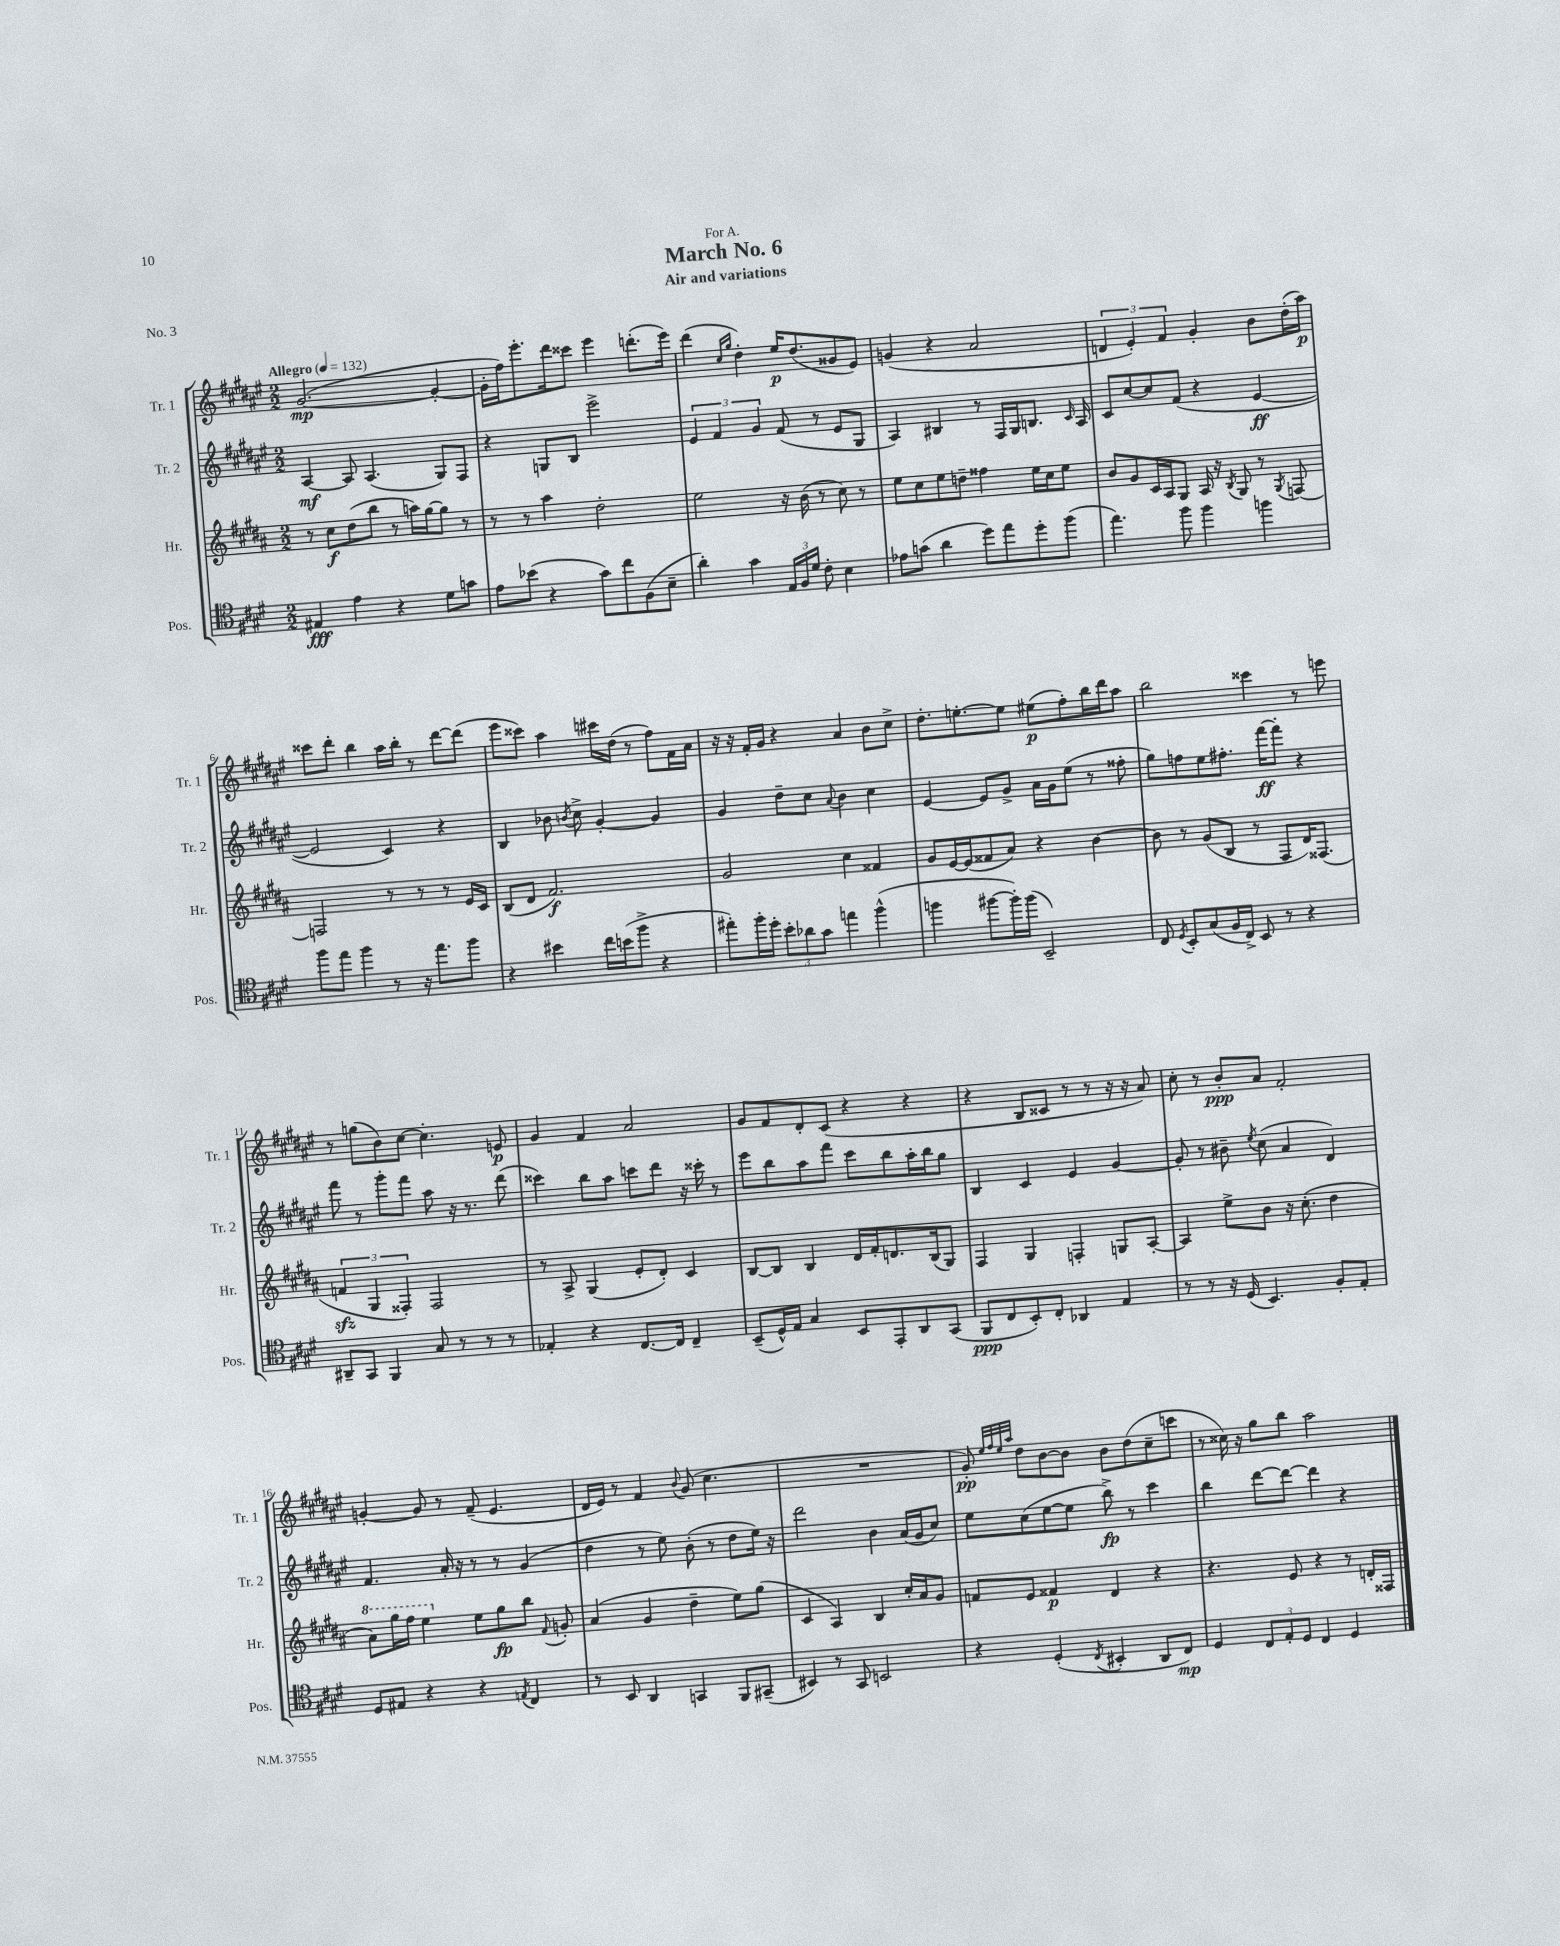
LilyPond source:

\header { title = "March No. 6" subtitle = "Air and variations" dedication = "For A." piece = "No. 3" }
<<
\new StaffGroup <<
\new Staff = "s0" \with { instrumentName = "Tr. 1" shortInstrumentName = "Tr. 1" } {
    \clef treble \key fis \major \numericTimeSignature \time 2/2 \tempo "Allegro" 4 = 132
    \autoBeamOff gis'2.~\mp( gis'4~-. |
    gis'16[-. fis''16) eis'''8.-. dis'''16 cisis'''8] eis'''4 d'''8.[-.( eis'''16]) |
    dis'''4( \grace { cis''16[ gis''16] } dis''4-.) eis''16[\p dis''8.( gisis'8 eis'8]) |
    g'4( r4 ais'2 |
    \tuplet 3/2 { d'4 eis'4-.) fis'4 } gis'4-. b'8[ dis''16-.( ais''16]\p) |
    cisis'''8[ dis'''8]-. b''4 ais''16[ b''16]-. r8 dis'''8[~ dis'''8]( |
    eis'''8[ cisis'''8]) ais''4 cis'''16[ dis''16]( r8 fis''8[) fis'16 ais'16] |
    r16 r16 fis'16[-. gis'16] r4 ais'4 b'8[ cis''8]-> |
    dis''8.[-. e''8.~-. e''8] eis''8[\p( fis''8-.) b''16 dis'''16 ais''8] |
    b''2 cisis'''4 r8 e'''8 |
    r8 g''8[( b'8) cis''8]~ cis''4.-. e'8\p |
    gis'4 fis'4 ais'2 |
    gis'8[ fis'8 dis'8-. cis'8]( r4 r4 |
    r4 b8[ cisis'8] r8 r8 r16 r16 ais'8) |
    cis''8-. r8 b'8[-.\ppp ais'8] fis'2-. |
    g'4~-. g'8 r8 fis'8--( eis'4. |
    dis'16[ eis'16]) r8 fis'4 \appoggiatura { b'8 } gis'8( cis''4. |
    R1 |
    gis'8-.\pp) \grace { eis''32[ fis''32 eis''32 ais''32] } dis''8[ b'8~ b'8] b'8[ dis''8( cis''8-- c'''8] |
    r8 cisis''16) r16 gis''8[ b''8] ais''2 \bar "|." |
}
\new Staff = "s1" \with { instrumentName = "Tr. 2" shortInstrumentName = "Tr. 2" } {
    \clef treble \key fis \major \numericTimeSignature \time 2/2
    \autoBeamOff ais4~\mf ais8 ais4.( gis8[) fis8] |
    r4 g8[ b8] eis'''2-> |
    \tuplet 3/2 { eis'4 fis'4 gis'4 } fis'8( r8 eis'8[ gis8] |
    ais4) bis4 r8 fis16[ gis16 b8.] \grace { cis'16 } ais16 |
    cis'8[ cis''8~ cis''8 fis'8]( r4 eis'4~\ff |
    eis'2 cis'4) r4 |
    b4 bes'8 \acciaccatura { b'8 } cis''8-> gis'4~-. gis'4 |
    gis'4 dis''8[-- cis''8] \appoggiatura { ais'8 } b'4 cis''4 |
    eis'4~ eis'8[ gis'8]-> ais'16[ gis'16 eis''8]( r8 fisis''8-. |
    gis''8[) f''8 eis''8 fis''8.]-. fis'''16[~\ff fis'''8]-. r4 |
    fis'''8 r8 gis'''8[-. fis'''8] ais''8 r16 r8. dis'''8( |
    cisis'''4) b''8[ ais''8] c'''8[ dis'''8] r16 cisis'''16-. r8 |
    eis'''8[ b''8 ais''8 fis'''8] cis'''8[ b''8 ais''16-. b''16 gis''8] |
    b4 cis'4 eis'4 gis'4~ |
    gis'8-. r8 bis'8-- \acciaccatura { eis''8 } cis''8( ais'4 dis'4) |
    fis'4. ais'16-. r16 r8 r8 gis'4( |
    dis''4 r8 eis''8) b'8-.( r8 dis''8[ eis''16]) r16 |
    dis'''2 b'4 ais'16[( gis'16 cis''8]) |
    eis''8[ cis''8( eis''8~ eis''8] b''8->\fp) r8 cis'''4 |
    b''4 dis'''8[~ dis'''8]~ dis'''4 r4 \bar "|." |
}
\new Staff = "s2" \with { instrumentName = "Hr." shortInstrumentName = "Hr." } {
    \clef treble \key b \major \numericTimeSignature \time 2/2
    \autoBeamOff r8 cis''8[\f dis''8( b''8] r8 a''16[) gis''16~ gis''8] r8 |
    r8 r8 ais''4 dis''2-. |
    e''2 r16 b'16( r8 cis''8) r8 |
    e''8[ cis''8 e''8 d''8]-- fisis''4 e''16[ cis''16 e''8] |
    b'8[ gis'8 cis'16 ais16 gis8] ais16 r16 \acciaccatura { b8 } gis8 r8 \acciaccatura { gis8 } f8~ |
    f2 r8 r8 r8 e'16[ cis'16] |
    b8[( dis'8] fis'2.\f) |
    gis'2 cis''4 fisis'4 |
    gis'8[ e'16~ e'16( fisis'8 ais'8]) r4 b'4~ |
    b'8 r8 gis'8[( b8] r8 fis8[ dis'16) fisis8.]( |
    \tuplet 3/2 { f'4\sfz gis4 fisis4-.) } fisis2 |
    r8 ais8-> gis4( e'8[-. dis'8]-.) cis'4 |
    b8[~ b8] b4 dis'16[ fis'16-. d'8. b16( gis8]) |
    fis4 gis4 f4-. g8[ ais8]~-. |
    ais4 e''8[-> b'8] r16 cis''8.-.( dis''4 |
    \ottava #1 ais''8[) gis'''16 fis'''16] e'''4 \ottava #0 e''8[ gis''8\fp b''8] \appoggiatura { fis'8 } g'8-. |
    ais'4( gis'4 dis''4-- e''8[) gis''8]( |
    cis'4 ais4) b4 cis''16[-. ais'16 gis'8] |
    f'8[ e'8] fisis'4\p dis'4 r4 |
    r4. e'8 r4 r8 d'16[-. fisis16] \bar "|." |
}
\new Staff = "s3" \with { instrumentName = "Pos." shortInstrumentName = "Pos." } {
    \clef tenor \key e \major \numericTimeSignature \time 2/2
    \autoBeamOff eis4\fff e'4 r4 dis'8[ g'8] |
    e'8[ bes'8]( r4 gis'8[) cis''8 fis8( b8]-- |
    a'4-.) gis'4 \tuplet 3/2 { e16[ fis16 dis'16] } cis'8-. b4 |
    ees'8[ g'8]( a'4 dis''8[) e''8 dis''8-. fis''8]( |
    e''4.) fis''8 fis''4 f''4 |
    fis''8[ e''8] fis''4 r8 r16 e''8.[ fis''8] |
    r4 bis'4 cis''16[ b'16( fis''8]-> r4 |
    eis''8[-.) fis''16-. dis''16]-. \tuplet 3/2 { b'8[-. aes'8 gis'8] } e''4 fis''4-^( |
    f''4 fis''8[~ fis''16-.) fis''16]( b,2--) |
    cis8 \acciaccatura { dis8 } b,8[-. gis8( fis16 cis16]->) b,8 r8 r4 |
    ais,8[-- gis,8] fis,4 gis8 r8 r8 r8 |
    ees4-. r4 cis8.[~ cis16] cis4-- |
    b,8[--( dis16-^) e16] gis4 b,8[ e,8-. a,8 gis,8]( |
    fis,8[\ppp cis8 b,8-.) cis8]-. aes,4 e4 |
    r8 r8 r16 dis16( b,4.) fis8[-. e8]-. |
    dis8[ eis8] r4 r4 \acciaccatura { e8 } cis4 |
    r8 b,8 a,4 g,4 fis,8[ gis,8]--( |
    bis,4) r8 gis,8 b,2 |
    r4 dis4-.( \acciaccatura { cis8 } bis,4-. a,8[ cis8]\mp) |
    dis4 \tuplet 3/2 { cis8[ e8-. dis8] } cis4 dis4 \bar "|." |
}
>>
>>
